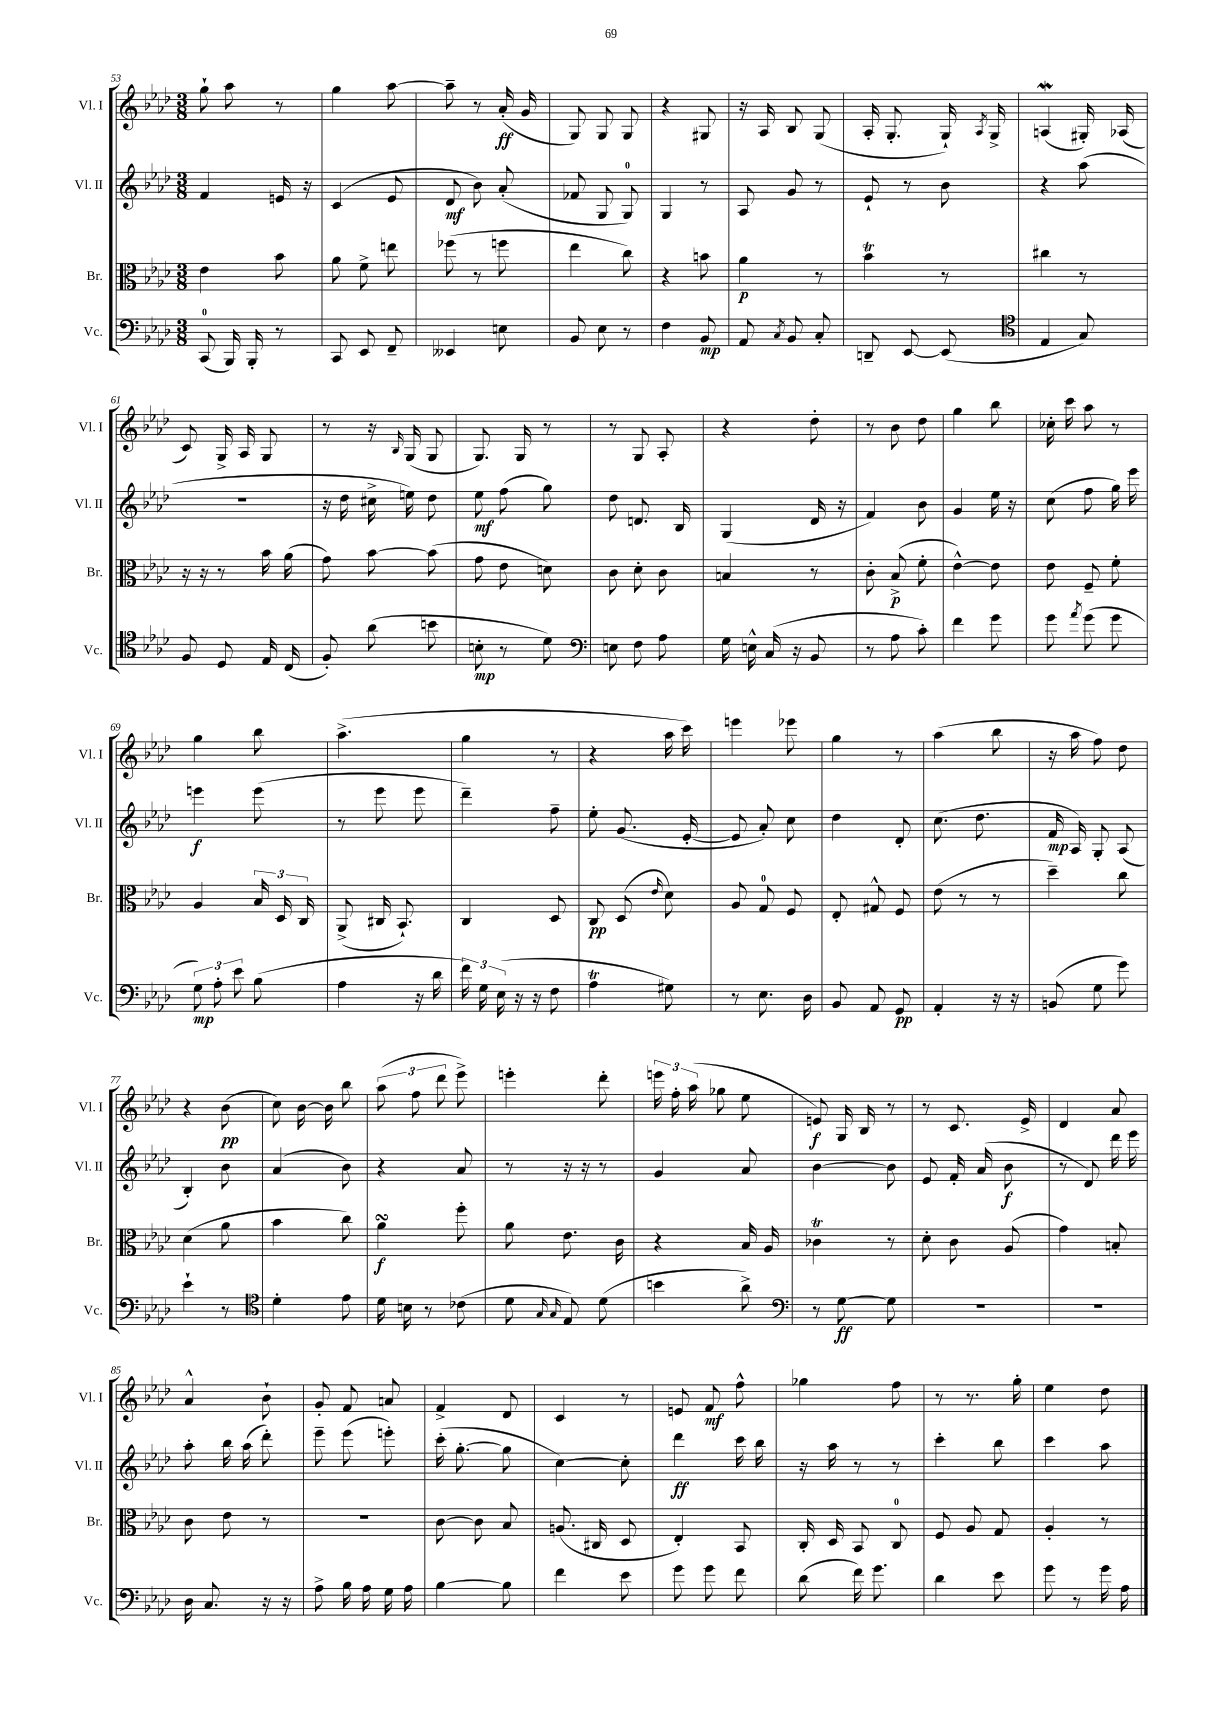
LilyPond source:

<<
\new StaffGroup <<
\new Staff = "s0" \with { instrumentName = "Vl. I" shortInstrumentName = "Vl. I" } {
    \clef treble \key aes \major \numericTimeSignature \time 3/8
    \autoBeamOff g''8-! aes''8 r8 |
    g''4 aes''8~ |
    aes''8-- r8 aes'16-.\ff( g'16 |
    g8) g8 g8 |
    r4 gis8 |
    r16 aes16 bes8 g8( |
    aes16-. g8.-. g16-!) \acciaccatura { aes8 } g16-> |
    a4\mordent( gis16-.) aes16( |
    c'8) g16-> aes16 g8 |
    r8 r16 \grace { bes16 } g16( g8 |
    g8.) g16 r8 |
    r8 g8 aes8-. |
    r4 des''8-. |
    r8 bes'8 des''8 |
    g''4 bes''8 |
    ces''16-. c'''16 aes''8 r8 |
    g''4 bes''8 |
    aes''4.->( |
    g''4 r8 |
    r4 aes''16 c'''16) |
    e'''4 ees'''8 |
    g''4 r8 |
    aes''4( bes''8 |
    r16 aes''16 f''8) des''8 |
    r4 bes'8\pp( |
    c''8) bes'16~ bes'16 bes''8 |
    \tuplet 3/2 { aes''8( f''8 des'''8 } ees'''8->) |
    e'''4-. des'''8-. |
    \tuplet 3/2 { e'''16 f''16-. aes''16( } ges''8 ees''8 |
    e'8\f) g16 bes16 r8 |
    r8 c'8. ees'16-> |
    des'4 aes'8 |
    aes'4-^ bes'8-! |
    g'8-. f'8 a'8 |
    f'4-> des'8 |
    c'4 r8 |
    e'8 f'8\mf f''8-^ |
    ges''4 f''8 |
    r8 r8. g''16-. |
    ees''4 des''8 \bar "|." |
}
\new Staff = "s1" \with { instrumentName = "Vl. II" shortInstrumentName = "Vl. II" } {
    \clef treble \key aes \major \numericTimeSignature \time 3/8
    \autoBeamOff f'4 e'16 r16 |
    c'4( ees'8 |
    des'8\mf bes'8) aes'8-.( |
    fes'8 g8 g8-0) |
    g4 r8 |
    aes8 g'8 r8 |
    ees'8-! r8 bes'8 |
    r4 aes''8( |
    R4. |
    r16 des''16 cis''16-> e''16) des''8 |
    ees''8\mf f''8( g''8) |
    des''8 d'8. bes16 |
    g4( des'16 r16 |
    f'4) bes'8 |
    g'4 ees''16 r16 |
    c''8( f''8 g''16) ees'''16 |
    e'''4\f e'''8( |
    r8 ees'''8 ees'''8 |
    des'''4--) f''8-- |
    ees''8-. g'8.( ees'16~-. |
    ees'8 aes'8-.) c''8 |
    des''4 des'8-. |
    c''8.( des''8. |
    f'16\mp aes16) g8-. aes8( |
    bes4-.) bes'8 |
    aes'4( bes'8) |
    r4 aes'8 |
    r8 r16 r16 r8 |
    g'4 aes'8 |
    bes'4~ bes'8 |
    ees'8 f'16-. aes'16( bes'8\f |
    r8 des'8) des'''16 ees'''16 |
    aes''8-. bes''16 aes''16( des'''8-.) |
    ees'''8-- ees'''8( e'''8-.) |
    c'''16-.( g''8.~-. g''8 |
    c''4~) c''8-. |
    des'''4\ff c'''16 bes''16 |
    r16 aes''16 r8 r8 |
    c'''4-. bes''8 |
    c'''4 aes''8 \bar "|." |
}
\new Staff = "s2" \with { instrumentName = "Br." shortInstrumentName = "Br." } {
    \clef alto \key aes \major \numericTimeSignature \time 3/8
    \autoBeamOff ees'4 bes'8 |
    aes'8 f'8-> e''8 |
    fes''8( r8 f''8 |
    ees''4 c''8) |
    r4 b'8 |
    aes'4\p r8 |
    bes'4\trill r8 |
    cis''4 r8 |
    r16 r16 r8 bes'16 aes'16( |
    g'8) bes'8~ bes'8( |
    g'8 ees'8 d'8) |
    c'8 des'8-. c'8 |
    b4 r8 |
    c'8-. bes8->\p( f'8-. |
    ees'4~-^) ees'8 |
    ees'8 f8-- f'8-. |
    aes4 \tuplet 3/2 { bes16 des16 c16 } |
    aes,8->( cis16 bes,8.-!) |
    c4 des8 |
    c8\pp des8( \grace { ees'16 } des'8) |
    aes8 g8-0 f8 |
    ees8-. gis8-^ f8 |
    ees'8( r8 r8 |
    des''4--) c''8 |
    des'4( aes'8 |
    bes'4 c''8) |
    aes'4\turn\f f''8-. |
    aes'8 ees'8. c'16 |
    r4 bes16 aes16 |
    ces'4\trill r8 |
    des'8-. c'8 aes8( |
    g'4) b8-. |
    c'8 ees'8 r8 |
    R4. |
    c'8~ c'8 bes8 |
    a8.( cis16 des8 |
    ees4-.) bes,8 |
    c16-. des16 bes,8 c8-0 |
    f8 aes8 g8 |
    aes4-. r8 \bar "|." |
}
\new Staff = "s3" \with { instrumentName = "Vc." shortInstrumentName = "Vc." } {
    \clef bass \key aes \major \numericTimeSignature \time 3/8
    \autoBeamOff c,8-0( bes,,16) bes,,16-. r8 |
    c,8 ees,8 f,8-- |
    eeses,4 e8 |
    bes,8 ees8 r8 |
    f4 bes,8\mp |
    aes,8 \acciaccatura { c8 } bes,8 c8-. |
    d,8-- ees,8~ ees,8( |
    \clef tenor ees4 g8) |
    f8 des8 ees16 c16( |
    f8-.) aes'8( b'8 |
    b8-.\mp r8 des'8) |
    \clef bass e8 f8 aes8 |
    g16 e16-^ c16( r16 bes,8 |
    r8 aes8 c'8-.) |
    f'4 g'8 |
    g'8 \acciaccatura { aes'8 } g'8( g'8 |
    \tuplet 3/2 { g8\mp) aes8-. ees'8 } bes8( |
    aes4 r16 des'16 |
    \tuplet 3/2 { f'16) g16 ees16( } r16 r16 f8 |
    aes4\trill gis8) |
    r8 ees8. des16 |
    bes,8 aes,8 g,8\pp |
    aes,4-. r16 r16 |
    b,8( g8 g'8) |
    ees'4-! r8 |
    \clef tenor des'4-. ees'8 |
    des'16 b16 r8 ces'8( |
    des'8 \grace { g16 g16 } ees8) des'8( |
    b'4 aes'8->) |
    \clef bass r8 g8~\ff g8 |
    R4. |
    R4. |
    des16 c8. r16 r16 |
    aes8-> bes16 aes16 g16 aes16 |
    bes4~ bes8 |
    f'4 ees'8 |
    g'8 g'8 f'8 |
    des'8( f'16) g'8. |
    des'4 ees'8 |
    g'8 r8 g'16 aes16 \bar "|." |
}
>>
>>
\layout { \context { \Score currentBarNumber = #53 } }
